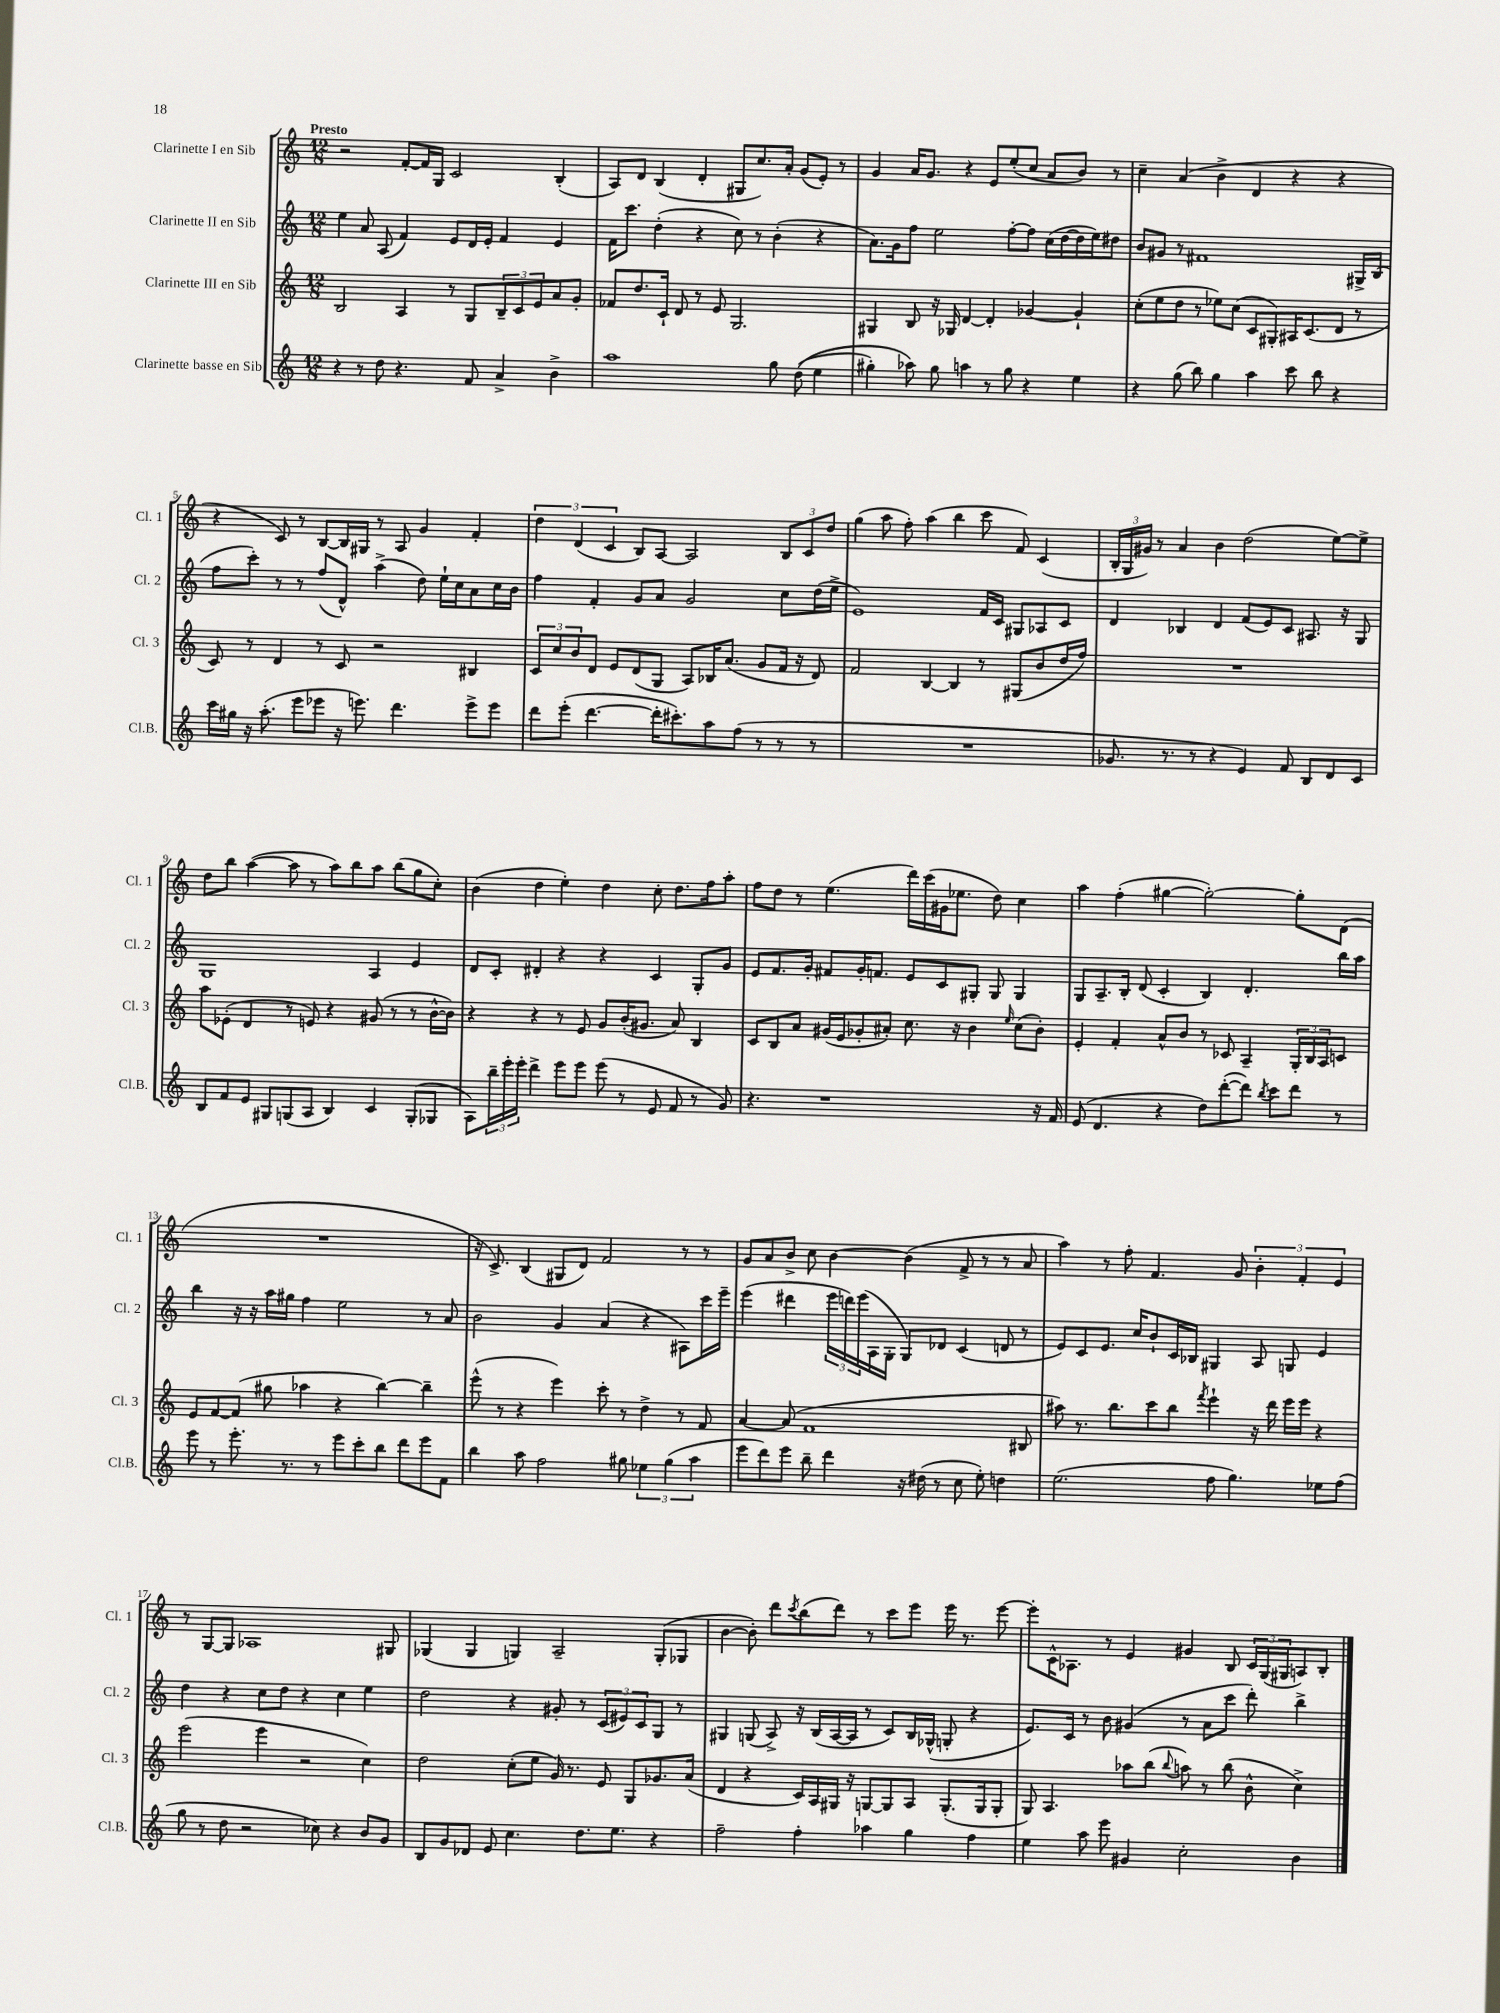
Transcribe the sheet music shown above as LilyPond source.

<<
\new StaffGroup <<
\new Staff = "s0" \with { instrumentName = "Clarinette I en Sib" shortInstrumentName = "Cl. 1" } {
    \clef treble \key c \major \numericTimeSignature \time 12/8 \tempo "Presto"
    r2 f'8~-. f'16 g16 c'2 b4-.( |
    a8) d'8 b4( d'4-. gis8 c''8.) a'16-. g'8( e'8-.) r8 |
    g'4 a'16 g'8. r4 e'8 e''8-.( c''8 a'8 b'8) r8 |
    c''4-- a'4( b'4-> d'4 r4 r4 |
    r4 c'8) r8 b8~ b16 gis16 r8 a8 g'4 f'4-. |
    \tuplet 3/2 { d''4 d'4( c'4 } b8) a8~ a2 \tuplet 3/2 { b8 c'8 d''8 } |
    g''4( a''8 f''8-.) a''4( b''4 c'''8 f'8) c'4( |
    \tuplet 3/2 { b16-. g16 gis'16) } r8 a'4 b'4 d''2( e''8~) e''8-> |
    d''8 b''8 a''4~( a''8 r8 a''8) b''8 a''8 b''8( g''8 c''8-.) |
    b'4( d''4 e''4-.) d''4 c''8-. d''8. f''16 a''8-. |
    f''8 d''8 r8 e''4.( d'''16) c'''16( gis'16 ees''8. d''8) c''4 |
    a''4 f''4-.( gis''4~ gis''2~-.) gis''8-. d'8( |
    R1. |
    r16 c'8.->) b4( gis8 d'8) f'2 r8 r8 |
    g'8 a'8 b'8-> c''8 b'4~ b'4( f'8-> r8 r8 a'8 |
    a''4) r8 f''8-. f'4. g'8 \tuplet 3/2 { b'4-. f'4-. e'4 } |
    r8 g8~ g8 aes1 gis8 |
    ges4( ges4 g4) a2-- g8-.( ges8 |
    b'4~ b'8-.) d'''8 \acciaccatura { c'''8 } b''8( d'''8) r8 c'''8 e'''8 e'''16 r8. e'''8~ |
    e'''8-. c'16-^ aes8. r8 e'4 gis'4 b8 \tuplet 3/2 { c'16 g16( gis16 } a8) b8-. \bar "|." |
}
\new Staff = "s1" \with { instrumentName = "Clarinette II en Sib" shortInstrumentName = "Cl. 2" } {
    \clef treble \key c \major \numericTimeSignature \time 12/8
    e''4 a'8 a8( f'4) e'8 d'16 e'16-. f'4 e'4 |
    f'16 c'''8. d''4-.( r4 c''8) r8 b'4-.( r4 |
    a'8.) g'16 f''8 e''2 f''8~-. f''8 c''16( d''16~ d''16 e''16) dis''8 |
    b'8 gis'8 r8 fis'1 gis16-> b16( |
    f''8 c'''8-.) r8 r8 f''8( d'8-^) a''4->( d''8) e''16-! c''16 a'8 c''16 b'16 |
    f''4 f'4-. g'8 a'8 g'2 c''8 d''16( e''16-> |
    e'1) f'16 c'16 gis8 aes8 c'8 |
    d'4 bes4 d'4 f'8( e'8) c'8 ais8. r16 g8 |
    g1 a4 e'4 |
    d'8 c'8-. dis'4-. r4 r4 c'4 g8-. g'8 |
    e'8 f'8. g'16-. fis'8 g'16-. f'8. e'8 c'8 gis8-. gis8 gis4 |
    g8 a8.-- b16-. d'8( c'4-. b4) d'4.-. b''16 a''16 |
    b''4 r16 r16 a''16 gis''16 f''4 e''2 r8 a'8 |
    b'2 g'4 a'4( r4 ais8) c'''16 e'''16-- |
    e'''4( dis'''4 \tuplet 3/2 { e'''16 d'''16) e'''16( } a16 g16-. g8) des'8 c'4( d'8 r8 |
    e'8) c'8 e'8. c''16 b'8-! c'16 bes16 gis4 a8 g8 e'4 |
    d''4 r4 c''8 d''8 r4 c''4 e''4 |
    d''2 r4 gis'8-. r8 \tuplet 3/2 { c'8( eis'8) c'8 } g8 r8 |
    gis4 g8( a8->) r16 b16( a16~ a16 r8 c'8) b16 ges16-^( g8-. r4 |
    e'8.) c'16 r8 b'8 gis'4( r8 a'8 c'''8 d'''8-.) b''4-> \bar "|." |
}
\new Staff = "s2" \with { instrumentName = "Clarinette III en Sib" shortInstrumentName = "Cl. 3" } {
    \clef treble \key c \major \numericTimeSignature \time 12/8
    b2 a4 r8 g8 \tuplet 3/2 { b8-- c'8 e'8 } a'8 g'8-. |
    fes'8 d''8. c'16-! d'8 r8 e'8 g2. |
    gis4 b8 r16 ges16 d'4~ d'4-. ges'4~ ges'4-! |
    c''8-.( e''8 d''8 r8 ees''8) c''8( c'8 gis8-.) ais16 c'8.( d'8 r8 |
    c'8) r8 d'4 r8 c'8 r2 bis4 |
    \tuplet 3/2 { c'8 c''8 b'8 } d'8 e'8 d'8( g8 a8) bes16 a'8.( g'8 f'16 r16 d'8) |
    f'2 b4~ b4 r8 gis8( b'8 d''16 f''16) |
    R1. |
    a''8 ees'8-.( d'4 r8 e'8) r4 gis'8( r8 r8 b'16~-^ b'16) |
    r4 r4 r8 e'8 g'8 b'16-.( gis'8. a'8) b4 |
    c'8 b8 a'8 gis'16( e'16 ges'8-. ais'8-.) c''8. r16 b'4 \grace { e''16 } c''8( b'8-.) |
    e'4-. f'4-. a'8-^ b'8 r8 ces'8 a4-- \tuplet 3/2 { g16-. b16 a16 } c'8 |
    e'8 f'8~ f'8( gis''8 aes''4 r4 b''4~) b''4-- |
    e'''8-^( r8 r4 e'''4) c'''8-. r8 d''4-> r8 f'8 |
    a'4~ a'8( f'1 bis8 |
    ais''8) r8. b''8. c'''8 b''8 \acciaccatura { f'''8 } e'''4-! r16 d'''16 e'''16 e'''16 r4 |
    e'''2( e'''4 r2 c''4) |
    d''2 c''8-.( e''8 g'16) r8. e'8 g8 ges'8. a'16( |
    d'4 r4 c'16) a16 gis16 r16 g8~ g8 a8 g8.-.( g16 g8-. |
    g8) a4. aes''8 b''8( \appoggiatura { b''8 } a''8) r8 b''8( b'8-^ c''4->) \bar "|." |
}
\new Staff = "s3" \with { instrumentName = "Clarinette basse en Sib" shortInstrumentName = "Cl.B." } {
    \clef treble \key c \major \numericTimeSignature \time 12/8
    r4 r8 d''8 r4. f'8 a'4-> b'4-> |
    a''1 g''8 d''8(\( e''4 |
    gis''4-.) aes''8\) gis''8 a''4 r8 gis''8 r4 e''4 |
    r4 g''8( b''8) g''4 a''4 c'''8 b''8 r4 |
    c'''16 gis''16 r16 a''8.-.( e'''8 ees'''8 r16 e'''8.) d'''4. e'''8-> e'''8 |
    d'''8 e'''8-.( d'''4.~ d'''16-. cis'''8.-.) a''8 f''8( r8 r8 r8 |
    R1. |
    ges'8. r8. r8 r4 e'4) f'8 b8 d'8 c'8 |
    b8 f'8 e'8 gis8 g8( a8 b4) c'4 g8-.( ges8 |
    a8) \tuplet 3/2 { b''16-- e'''16-. e'''16-. } d'''4-> e'''8 e'''8 e'''8( r8 e'8 f'8 r8 g'8) |
    r4. r1 r16 f'16 |
    e'8( d'4. r4 d''8) d'''8~-.( d'''8) \acciaccatura { b''8 } c'''8 d'''8 r8 |
    e'''8 r8 e'''8.-. r8. r8 e'''8 c'''8-. b''8 d'''8 e'''8 f'8 |
    b''4 a''8 f''2 gis''8 \tuplet 3/2 { ees''4 gis''4( a''4 } |
    e'''8 d'''8) e'''8 b''8-- d'''4 r16 dis''16( r8 c''8 e''8-.) d''4 |
    e''2.( f''8 g''4.) ees''8 f''8( |
    g''8 r8 d''8 r2 ces''8) r4 b'8 g'8 |
    b8 g'8 des'8 e'8 c''4. d''8. e''8. r4 |
    f''2-- f''4-. aes''4 g''4 f''4 |
    e''4 a''8 e'''8 gis'4 c''2-. b'4 \bar "|." |
}
>>
>>
